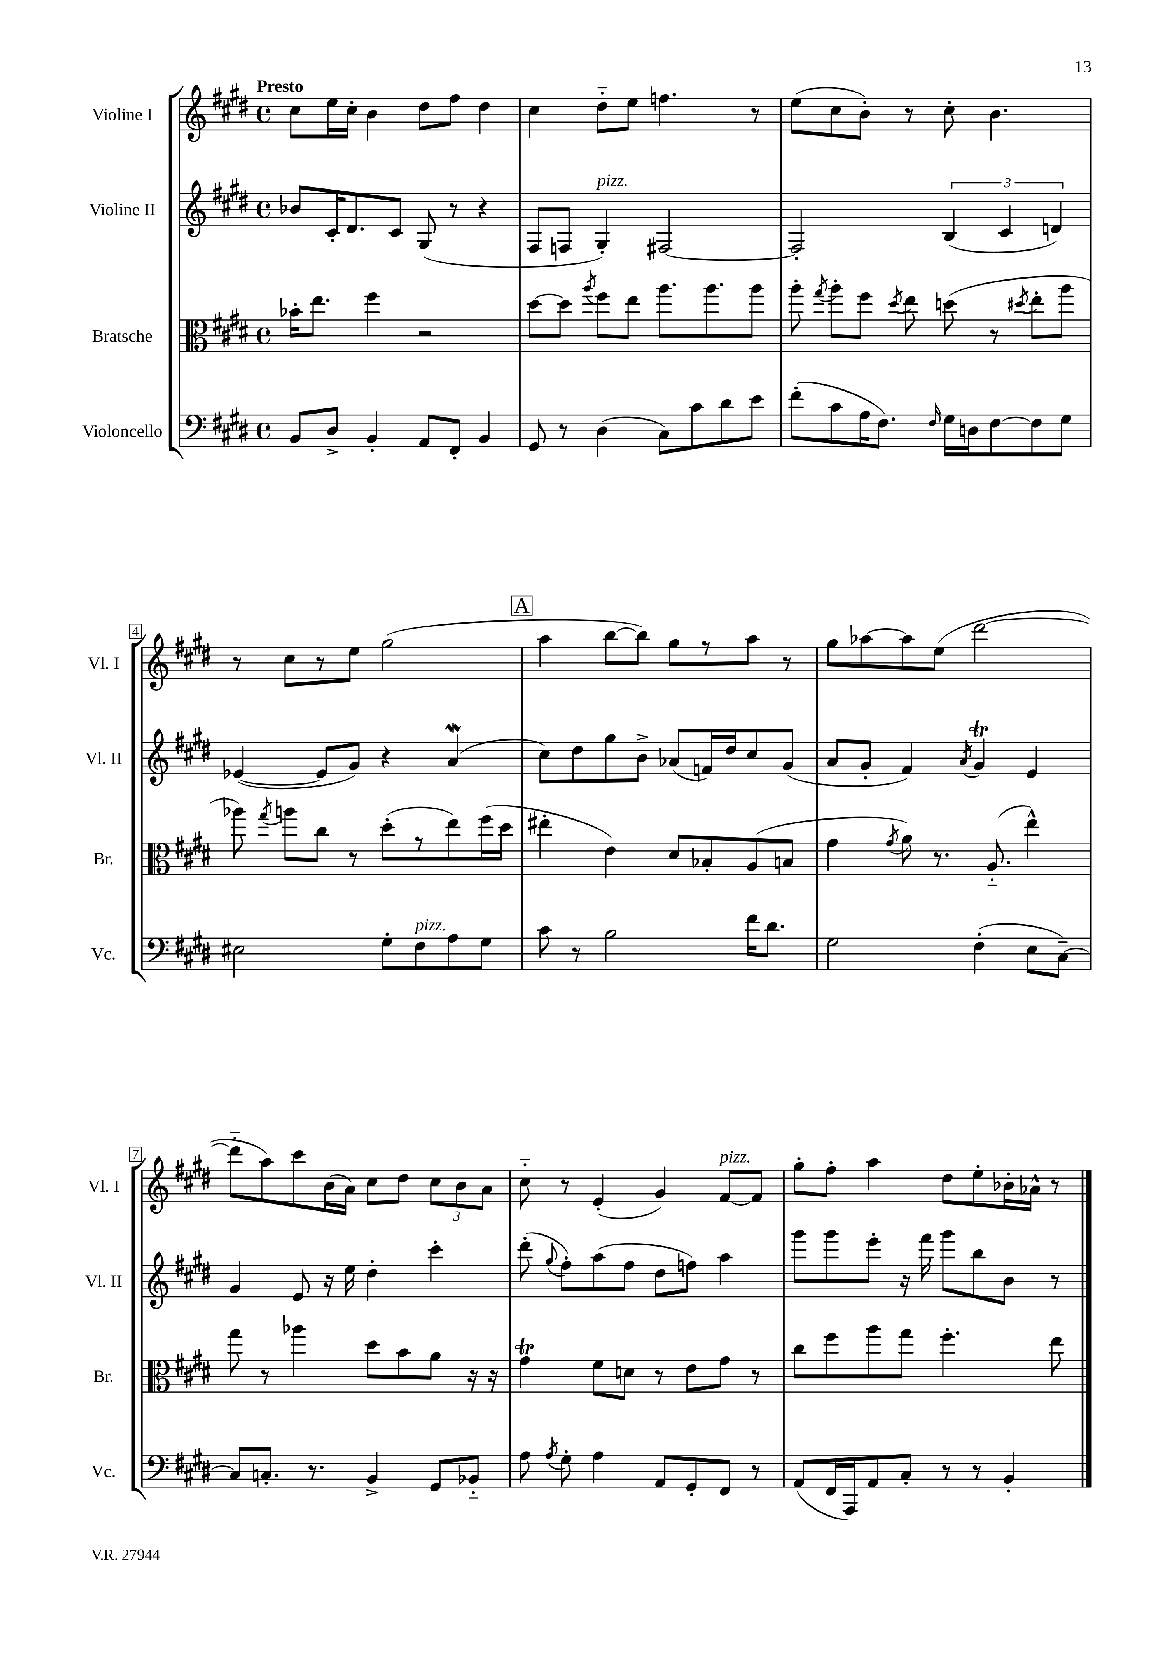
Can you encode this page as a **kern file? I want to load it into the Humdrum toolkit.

**kern	**kern	**kern	**kern
*part4	*part3	*part2	*part1
*staff4	*staff3	*staff2	*staff1
*I"Violoncello	*I"Bratsche	*I"Violine II	*I"Violine I
*I'Vc.	*I'Br.	*I'Vl. II	*I'Vl. I
*clefF4	*clefC3	*clefG2	*clefG2
*k[f#c#g#d#]	*k[f#c#g#d#]	*k[f#c#g#d#]	*k[f#c#g#d#]
*M4/4	*M4/4	*M4/4	*M4/4
*met(c)	*met(c)	*met(c)	*met(c)
=1	=1	=1	=1
!	!	!	!LO:TX:a:B:t=Presto
8BB/L	16b-X'\KL	8b-X/L	8cc#\L
.	8.ee\J	.	.
8D#^/J	.	16c#'/K	16ee\L
.	.	8.d#/	16cc#'\JJ
4BB'/	4ff#\	.	4b\
.	.	8c#/J	.
8AA/L	2r	(8G#/	8dd#\L
8FF#'/J	.	8r	8ff#\J
4BB/	.	4r	4dd#\
=2	=2	=2	=2
8GG#/	[8dd#\L	8F#/L	4cc#\
8r	8dd#\J]	8Fn/J	.
.	8qaa/	.	.
!	!	!LO:TX:a:i:t=pizz.	!
(4D#\	8ff#\L	4G#'/)	8dd#\L
.	8ee\J	.	8ee\J
8C#\L)	8.aa\L	[2F#X/	4.ffn\
8c#\	.	.	.
.	8.aa\	.	.
8d#\	.	.	.
8e\J	8aa\J	.	8r
=3	=3	=3	=3
(8f#'\L	8aa'\	2F#'/]	(8ee\L
.	8qgg#/	.	.
8c#\	8aa'\L	.	8cc#\
16A\K	8ff#\J	.	8b'\J)
8.F#\J)	.	.	.
.	8qdd#/	.	.
.	8ee\	.	8r
16qqF#/	.	.	.
16G#\LL	(8ddn\	(6B/	8cc#'\
16Dn\J	.	.	.
[8F#\	8r	.	4.b\
.	.	6c#/	.
.	8qdd#X/	.	.
8F#\]	8ee'\L	.	.
.	.	6dn/)	.
8G#\J	8aa\J	.	.
!!LO:LB:g=z
=4	=4	=4	=4
2E#X\	8aa-X\)	([4e-X/	8r
.	8qgg#/	.	.
.	8aan\L	.	8cc#\L
.	8cc#\J	8e-/L]	8r
.	8r	8g#/J)	8ee\J
8G#'\L	(8dd#'\L	4r	(2gg#\
!LO:TX:a:i:t=pizz.	!	!	!
8F#\	8r	.	.
8A\	8ee\)	(4aw/	.
8G#\J	(16ff#\L	.	.
.	16dd#\JJ	.	.
!!LO:REH:place=s1:t=A
=5	=5	=5	=5
8c#\	4ee#X'\	8cc#\L)	4aa\
8r	.	8dd#\	.
2B\	4e\)	8gg#\	[8bb\L
.	.	8b^\J	8bb\J])
.	8d#/L	(8a-X/L	8gg#\L
.	8B-X'/	16fn/L)	8r
.	.	16dd#/J	.
16f#\KL	(8A/	8cc#/	8aa\J
8.d#\J	.	.	.
.	8Bn/J	(8g#/J	8r
=6	=6	=6	=6
2G#\	4g#\	8a/L	8gg#\L
.	.	8g#'/J	[8aa-X\
.	8qg#/	.	.
.	8a\)	4f#/)	8aa-\]
.	8.r	.	(8ee\J
.	.	8qa/	.
(4F#'\	.	4g#t/	[2ddd#\
.	(8.A/	.	.
8E\L	4ee^^\)	4e/	.
[8C#~\J)	.	.	.
!!LO:LB:g=z
=7	=7	=7	=7
8C#/L]	8gg#\	4g#/	8ddd#\L]
8.Cn'/J	8r	.	8aa\)
.	4aa-X\	8e/	8ccc#\
8.r	.	.	.
.	.	16r	(16b\L
.	.	16ee\	16a\JJ)
4BB^/	8dd#\L	4dd#'\	8cc#\L
.	8b\	.	8dd#\J
8GG#/L	8a\J	4ccc#'\	12cc#\L
.	.	.	12b\
8BB-X/J	16r	.	.
.	.	.	12a\J
.	16r	.	.
=8	=8	=8	=8
8A\	4g#t\	(8ddd#'\	8cc#\
8qA/	.	8qqgg#/	.
8G#'\	.	8ff#'\L)	8r
4A\	8f#\L	(8aa\	(4e'/
.	8dn\J	8ff#\J	.
8AA/L	8r	8dd#\L	4g#/)
8GG#'/	8e\L	8ffn\J)	.
!	!	!	!LO:TX:a:i:t=pizz.
8FF#/J	8g#\J	4aa\	[8f#/L
8r	8r	.	8f#/J]
=9	=9	=9	=9
(8AA/L	8cc#\L	8ggg#\L	8gg#'\L
16FF#/L	8ff#\	8ggg#\	8ff#'\J
16AAA/J)	.	.	.
8AA/	8aa\	8eee'\J	4aa\
8C#'/J	8gg#\J	16r	.
.	.	16fff#\	.
8r	4.ff#'\	8ggg#\L	8dd#\L
8r	.	8bb\	8ee'\
4BB'/	.	8b\J	16b-X'\L
.	.	.	16a-X^^\JJ
.	8ee\	8r	8r
==	==	==	==
*-	*-	*-	*-
